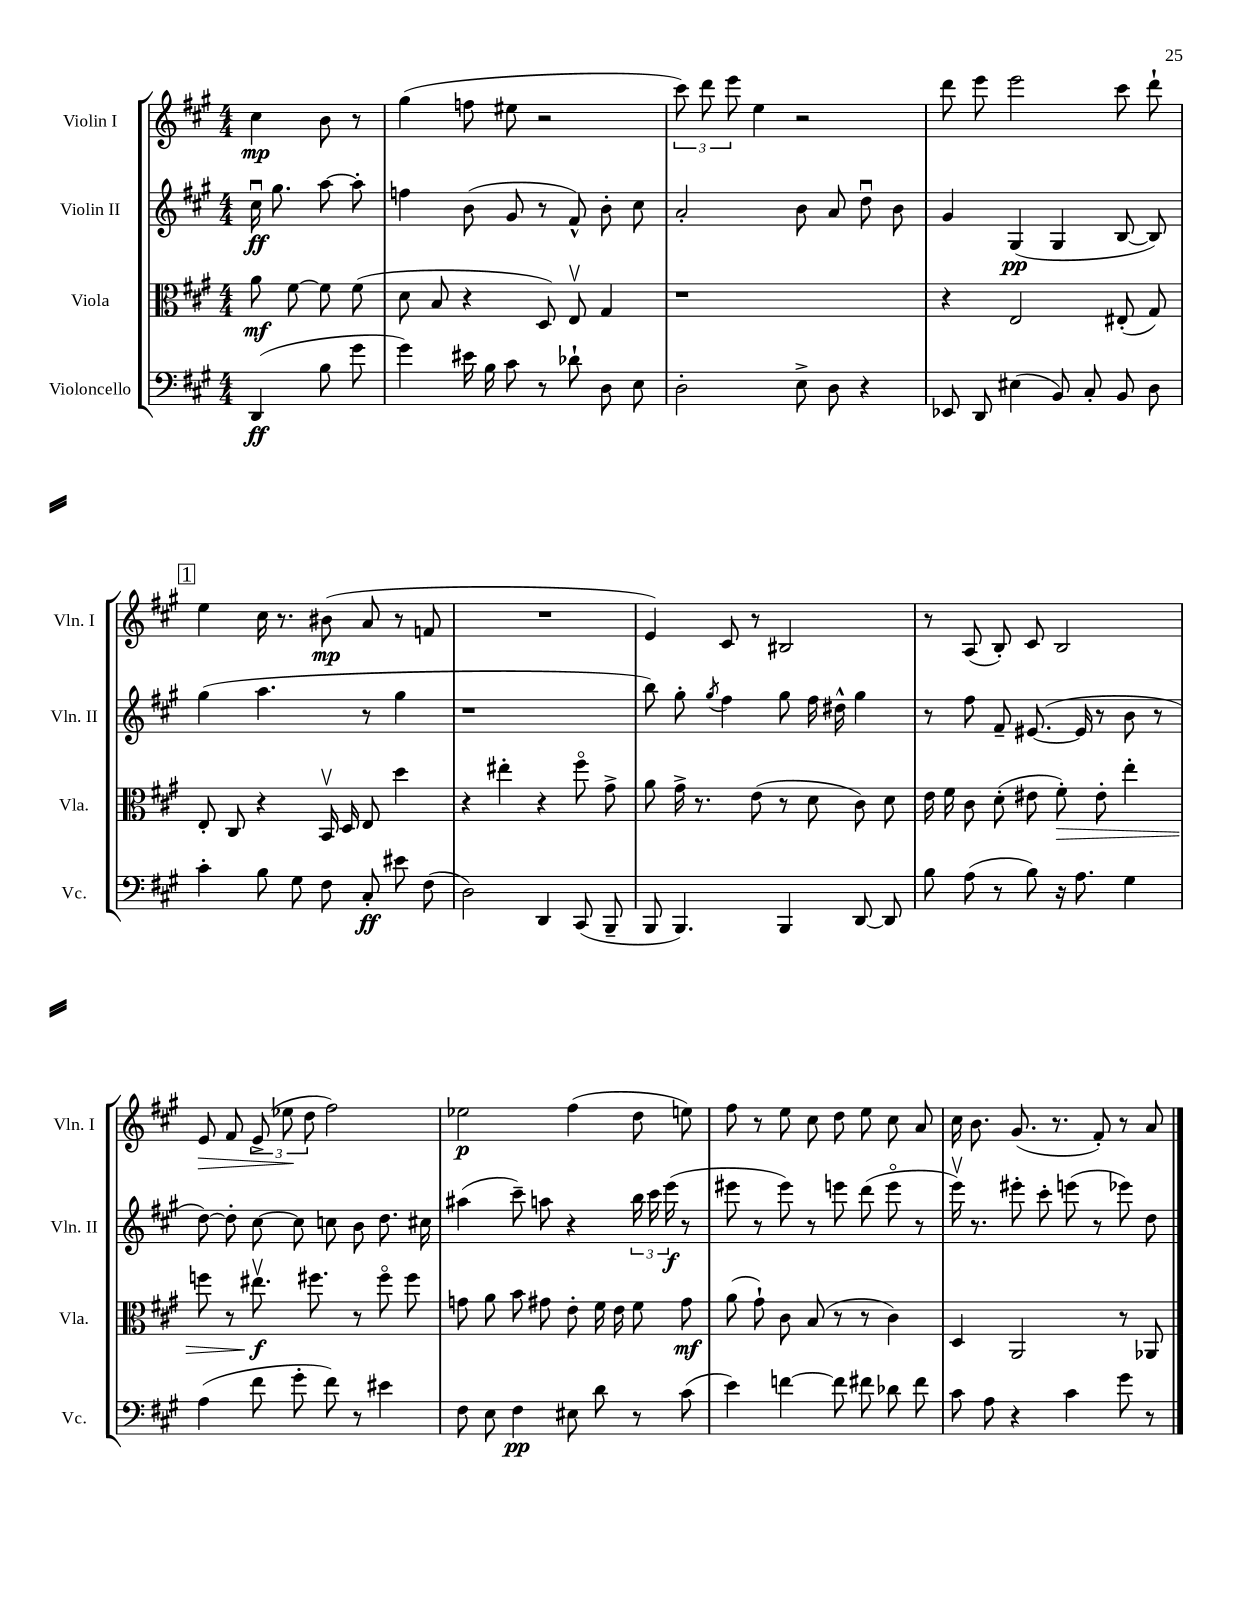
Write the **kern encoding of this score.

**kern	**kern	**kern	**kern
*staff4	*staff3	*staff2	*staff1
*clefF4	*clefC3	*clefG2	*clefG2
*k[f#c#g#]	*k[f#c#g#]	*k[f#c#g#]	*k[f#c#g#]
*M4/4	*M4/4	*M4/4	*M4/4
(4DD	8a	16cc#u	4cc#
.	.	8.gg#	.
.	[8f#	.	.
8B	8f#]	[8aa	8b
8g#	(8f#	8aa']	8r
=	=	=	=
4g#)	8d	4ff	(4gg#
.	8B	.	.
16e#	4r	(8b	8ff
16B	.	.	.
8c#	.	8g#	8ee#
8r	8D)	8r	2r
8d-`	8Ev	8f#^^)	.
8D	4G#	8b'	.
8E	.	8cc#	.
=	=	=	=
2D'	1r	2a'	12ccc#)
.	.	.	12ddd
.	.	.	12eee
.	.	.	4ee
8E^	.	8b	2r
8D	.	8a	.
4r	.	8ddu	.
.	.	8b	.
=	=	=	=
8EE-	4r	4g#	8ddd
8DD	.	.	8eee
(4E#	2E	(4G#	2eee
8BB)	.	4G#	.
8C#'	.	.	.
8BB	(8E#'	[8B	8ccc#
8D	8G#)	8B])	8ddd`
=	=	=	=
4c#'	8E'	(4gg#	4ee
.	8C#	.	.
8B	4r	4.aa	16cc#
.	.	.	8.r
8G#	.	.	.
8F#	16BBv	.	(8b#
.	16D	.	.
8C#'	8E	8r	8a
8e#	4dd	4gg#	8r
(8F#	.	.	8f
=	=	=	=
2D)	4r	1r	1r
.	4ee#'	.	.
4DD	4r	.	.
(8CC#	8ff#o	.	.
8BBB~	8g#^	.	.
=	=	=	=
8BBB	8a	8bb)	4e)
4.BBB)	16g#^	8gg#'	.
.	8.r	.	.
.	.	8qgg#	.
.	.	4ff#	8c#
.	(8e	.	8r
4BBB	8r	8gg#	2B#
.	8d	16ff#	.
.	.	16dd#^^	.
[8DD	8c#)	4gg#	.
8DD]	8d	.	.
=	=	=	=
8B	16e	8r	8r
.	16f#	.	.
(8A	8c#	8ff#	(8A
8r	(8d'	8f#~	8B')
8B)	8e#	([8.e#	8c#
16r	8f#')	.	2B
8.A	.	16e#]	.
.	8e#'	8r	.
4G#	4ee'	8b	.
.	.	8r	.
=	=	=	=
(4A	8ff	[8dd)	8e
.	8r	8dd']	8f#
8f#	8.ee#v	[8cc#	(12e^
.	.	.	12ee-
8g#'	.	8cc#]	.
.	.	.	12dd
.	8.ff#	.	.
8f#)	.	8cc	2ff#)
8r	8r	8b	.
4e#	8ff#o	8.dd	.
.	8ff#	.	.
.	.	16cc#	.
=	=	=	=
8F#	8g	(4aa#	2ee-
8E	8a	.	.
4F#	8b	8ccc#~)	.
.	8g#	8aa	.
8E#	8e'	4r	(4ff#
8d	16f#	.	.
.	16e	.	.
8r	8f#	24bb	8dd
.	.	24ccc#	.
.	.	(24eee	.
(8c#	8g#	8r	8ee)
=	=	=	=
4e)	(8a	8eee#	8ff#
.	8g#`)	8r	8r
[4f	8c#	8eee#)	8ee
.	(8B	8r	8cc#
8f]	8r	8eee	8dd
8f#	8r	(8ddd	8ee
8d-	4c#)	8eeeo	8cc#
8f#	.	8r	8a
=	=	=	=
8c#	4D	16eeev)	16cc#
.	.	8.r	8.b
8A	.	.	.
4r	2AA	8eee#'	(8.g#
.	.	8ccc#'	.
.	.	.	8.r
4c#	.	(8eee	.
.	.	8r	8f#')
8g#	8r	8eee-)	8r
8r	8AA-	8dd	8a
==	==	==	==
*-	*-	*-	*-
